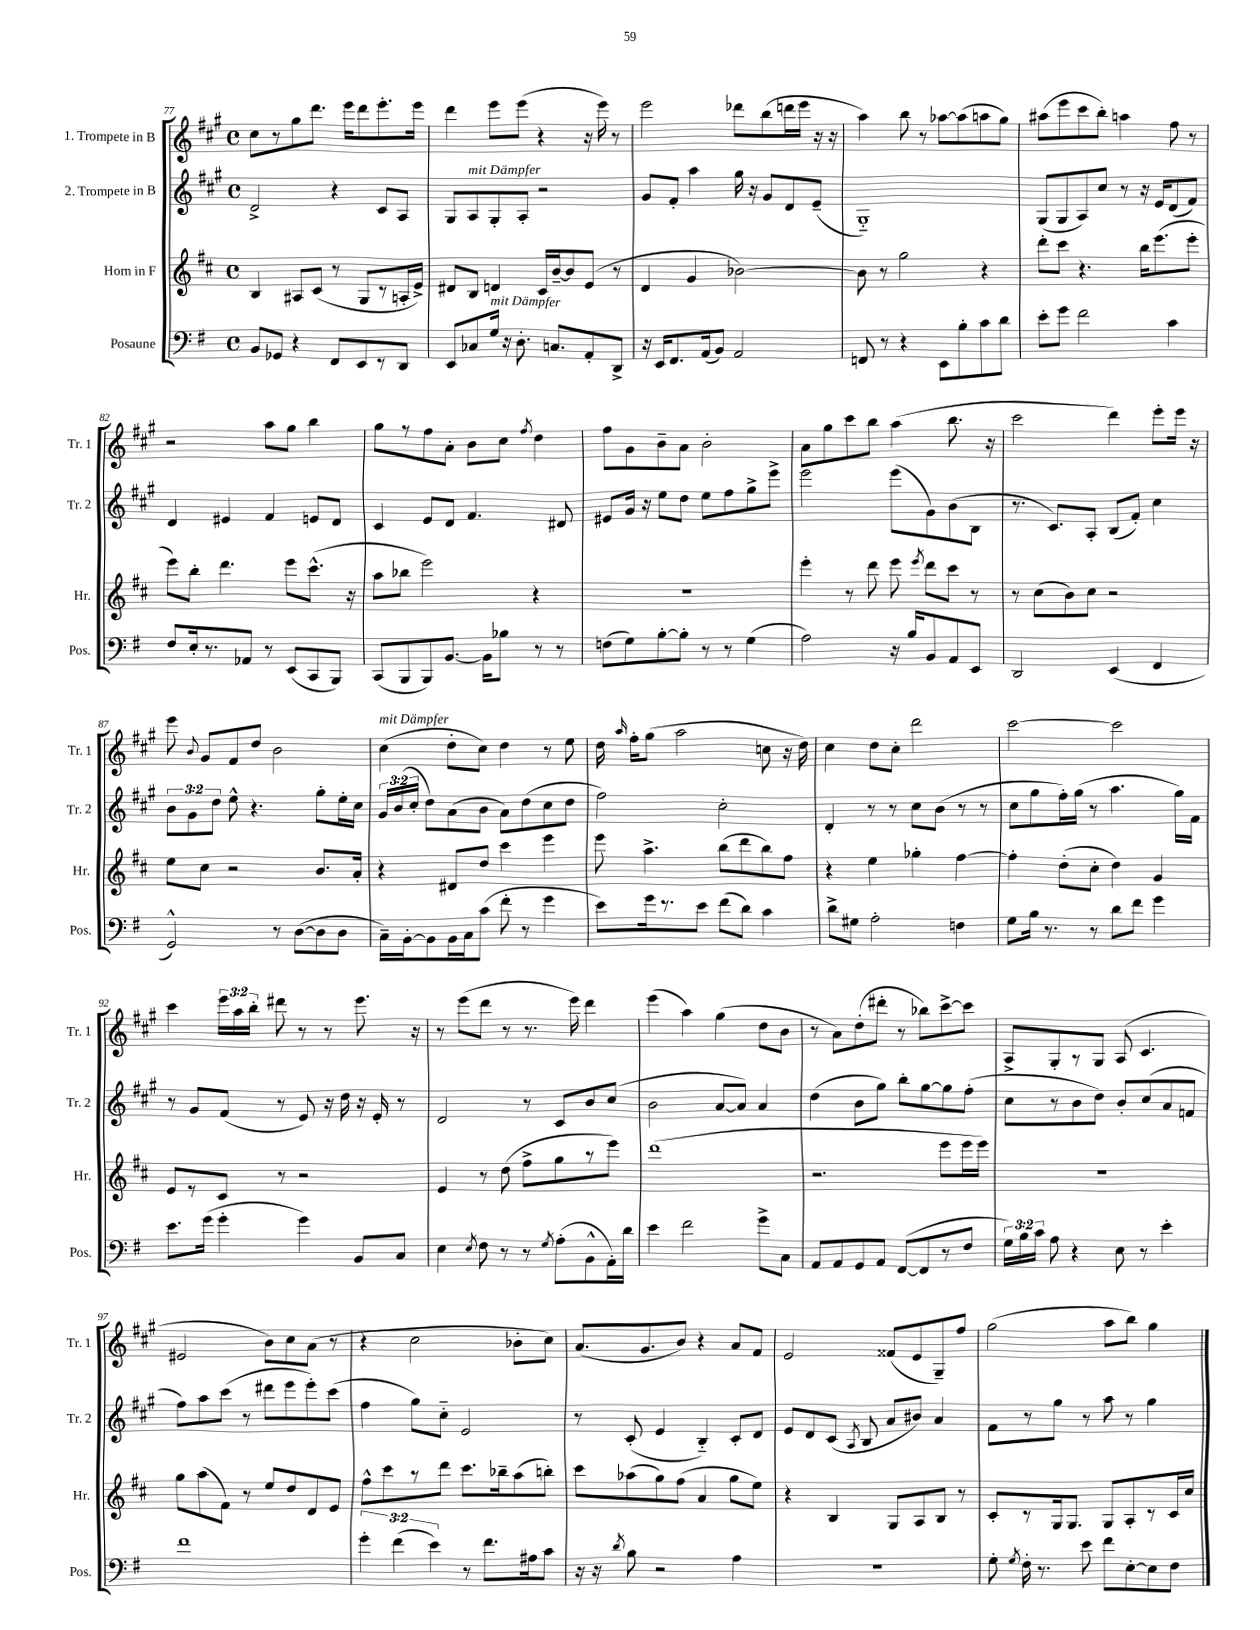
<<
\new StaffGroup <<
\new Staff = "s0" \with { instrumentName = "1. Trompete in B" shortInstrumentName = "Tr. 1" } {
    \clef treble \key a \major \defaultTimeSignature \time 4/4 \override Staff.TupletNumber.text = #tuplet-number::calc-fraction-text
    \autoBeamOff cis''8[ r8 gis''8 d'''8.] e'''16[ d'''8 e'''8.-. e'''16] |
    d'''4 e'''8[ e'''8]( r4 r16 e'''16) r8 |
    e'''2 des'''8[ b''8( d'''16 e'''16] r16 r16 |
    a''4) b''8 r8 aes''8[~ aes''8( a''8 gis''8]) |
    ais''8[( e'''8 cis'''8 b''8]-.) a''4 fis''8 r8 |
    r2 a''8[ gis''8] b''4 |
    gis''8[ r8 fis''8 a'8]-. b'8[ cis''8] \acciaccatura { fis''8 } d''4 |
    fis''8[ gis'8 b'8-- a'8] b'2-. |
    a'8[ gis''8 cis'''8 b''8] a''4( b''8. r16 |
    cis'''2 d'''4) e'''8[-. e'''16] r16 |
    e'''8 \appoggiatura { b'8 } gis'8[ fis'8 d''8] b'2 |
    cis''4^\markup { \italic "mit Dämpfer" }( d''8[-. cis''8]) d''4 r8 e''8 |
    d''16 \grace { a''16 } fis''16[-. gis''8]( a''2 c''8 r16 d''16) |
    cis''4 d''8[ cis''8]-. d'''2 |
    cis'''2~ cis'''2 |
    cis'''4 \tuplet 3/2 { e'''16[ a''16 b''16]-. } dis'''8 r8 r8 e'''8. r16 |
    r8 e'''8[( d'''8] r8 r8. e'''16) d'''4 |
    e'''4( a''4) gis''4( d''8[ b'8] |
    r8 a'8[) d''8-.( dis'''8]-. r8 bes''8[) cis'''8~-> cis'''8] |
    a8[-> gis8-. r8 gis8] a8( cis'4. |
    eis'2 b'8[) cis''8 a'8]( r8 |
    r4 cis''2 bes'8[-. cis''8]) |
    a'8.[( gis'8. b'8]) r4 a'8[ fis'8] |
    e'2 fisis'8[( e'8 gis8--) fis''8] |
    gis''2( a''8[ b''8]) gis''4 \bar "|." |
}
\new Staff = "s1" \with { instrumentName = "2. Trompete in B" shortInstrumentName = "Tr. 2" } {
    \clef treble \key a \major \defaultTimeSignature \time 4/4 \override Staff.TupletNumber.text = #tuplet-number::calc-fraction-text
    \autoBeamOff d'2-> r4 cis'8[ a8] |
    gis8[ a8^\markup { \italic "mit Dämpfer" } gis8-. a8]-. r2 |
    gis'8[ fis'8]-. a''4 gis''16 r16 gis'8[ d'8 e'8]--( |
    gis1-_) |
    gis8[( gis8 a8) cis''8] r8 r16 e'16[ d'8( fis'8]) |
    d'4 eis'4 fis'4 e'8[ d'8] |
    cis'4 e'8[ d'8] fis'4. dis'8 |
    eis'8[ gis'16] r16 e''8[ d''8] e''8[ fis''8 gis''8-> e'''8]-> |
    e'''2 e'''8[( gis'8) b'8( b8] |
    r8. cis'8.[) a8]-. b8[( fis'8]-.) cis''4 |
    \tuplet 3/2 { b'8[ gis'8 d''8] } e''8-^ r4. gis''8[-. e''16-. cis''16] |
    \tuplet 3/2 { gis'16[ b'16( cis''16]-. } d''8[) a'8( b'8] a'8[) d''8( cis''8 d''8] |
    fis''2) cis''2-. |
    d'4-. r8 r8 cis''8[ b'8]( r8 r8 |
    cis''8[ gis''8 fis''16-.) gis''16]( r8 a''4. gis''16[) fis'16] |
    r8 gis'8[ fis'8]( r8 e'8) r16 d''16 r16 e'16-. r8 |
    d'2 r8 cis'8[ b'8 cis''8]( |
    b'2 a'8[~ a'8]) a'4 |
    d''4( b'8[ gis''8]) b''8[-. gis''8~ gis''8 fis''8]-.( |
    cis''8[ r8 b'8 d''8]) b'8[-. cis''8( a'8 f'8] |
    fis''8[) a''8 cis'''8]( r8 dis'''8[ e'''8 e'''8-.) cis'''8]( |
    fis''4 gis''8[) cis''8]-_ e'2 |
    r8 cis'8-.( e'4 b4-_) cis'8[-. d'8] |
    e'8[ d'8 cis'8]( \acciaccatura { a8 } b8 a'8[ bis'8]) a'4 |
    fis'8[ r8 gis''8] r8 a''8 r8 gis''4 \bar "|." |
}
\new Staff = "s2" \with { instrumentName = "Horn in F" shortInstrumentName = "Hr." } {
    \clef treble \key d \major \defaultTimeSignature \time 4/4
    \autoBeamOff b4 ais8[ cis'8]( r8 g8[ r8 a16-. e'16]->) |
    dis'8[ b8] d'4 cis'16[ b'16~-- b'8 e'8]( r8 |
    d'4 g'4 bes'2~) |
    bes'8 r8 g''2 r4 |
    d'''8[-. cis'''8] r4. b''16[ e'''8.( e'''8]-. |
    e'''8[) b''8]-. d'''4. e'''8[ cis'''8.]-^( r16 |
    a''8[ bes''8] e'''2) r4 |
    r1 |
    e'''4-. r8 d'''8 e'''8 \acciaccatura { e'''8 } d'''8[ cis'''8] r8 |
    r8 cis''8[( b'8) cis''8] r2 |
    e''8[ cis''8] r2 b'8.[ a'16]-. |
    r4 dis'8[ d''8] cis'''4 e'''4 |
    e'''8 a''4.-> b''8[( d'''8 b''8) fis''8] |
    r4 e''4 ges''4-. fis''4~ |
    fis''4-. d''8[-.( cis''8]-. d''4) g'4 |
    e'8[ r8 cis'8] r8 r2 |
    e'4 r8 d''8( fis''8[-> g''8 r8 e'''8]) |
    d'''1( |
    r2. e'''8[ e'''16 e'''16]) |
    R1 |
    g''8[ a''8( fis'8]) r8 e''8[ d''8 d'8 e'8] |
    fis''8[-^ cis'''8 r8 d'''8] cis'''8.[ bes''16-- a''8( b''8]-.) |
    cis'''8[ aes''8( g''8) fis''8]( a'4 g''8[ e''8]) |
    r4 b4 g8[ a8 b8] r8 |
    cis'8[-. r8 g16 g8.] g8[ a8-. r8 cis'16 cis''16] \bar "|." |
}
\new Staff = "s3" \with { instrumentName = "Posaune" shortInstrumentName = "Pos." } {
    \clef bass \key g \major \defaultTimeSignature \time 4/4 \override Staff.TupletNumber.text = #tuplet-number::calc-fraction-text
    \autoBeamOff b,8[ ges,8] r4 fis,8[ e,8 r8 d,8] |
    e,8[ ces8 g16]^\markup { \italic "mit Dämpfer" } r16 d8.-. c8.[ a,8-. d,8]-> |
    r16 e,16[ fis,8. a,16( b,8]) a,2 |
    f,8 r8 r4 e,8[ b8-. c'8 d'8] |
    e'8[-. g'8] fis'2 c'4 |
    fis8[ e16-. r8. aes,8] r8 e,8[( c,8 b,,8]) |
    c,8[( b,,8 b,,8) b,8.]~ b,16[ bes8] r8 r8 |
    f8[( g8) b8~-. b8]-. r8 r8 g4( |
    a2) r16 b16[ b,8 a,8 e,8] |
    d,2 e,4( fis,4 |
    g,2-^) r8 d8[~( d8 d8] |
    c16[--) b,16~-. b,8 b,16 c16 c'8]( fis'8-. r8 g'4 |
    e'8[) g'16 r8. e'8] fis'8[( d'8]) c'4 |
    d'8[-> gis8] a2-. f4 |
    g8[ b16] r8. r8 d'8[ fis'8] g'4 |
    e'8.[ g'16]( g'4-. g'4) b,8[ c8] |
    e4 \acciaccatura { e8 } fis8 r8 r8 \acciaccatura { g8 } a8[-.( b,8-^ a,16-.) d'16] |
    e'4 fis'2 g'8[-> c8] |
    a,8[ a,8 g,8 a,8] fis,8[~( fis,8 r8 fis8] |
    \tuplet 3/2 { g16[) b16 c'16] } a8 r4 e8 r8 e'4-. |
    fis'1 |
    \tuplet 3/2 { g'4-. fis'4( e'4) } r8 fis'8.[ ais16 c'8] |
    r16 r16 \acciaccatura { d'8 } b8 r2 a4 |
    R1 |
    g8-. \acciaccatura { g8 } fis16-. r8. e'8 fis'8[ e8~-. e8 fis8] \bar "|." |
}
>>
>>
\layout { \context { \Score currentBarNumber = #77 } }
